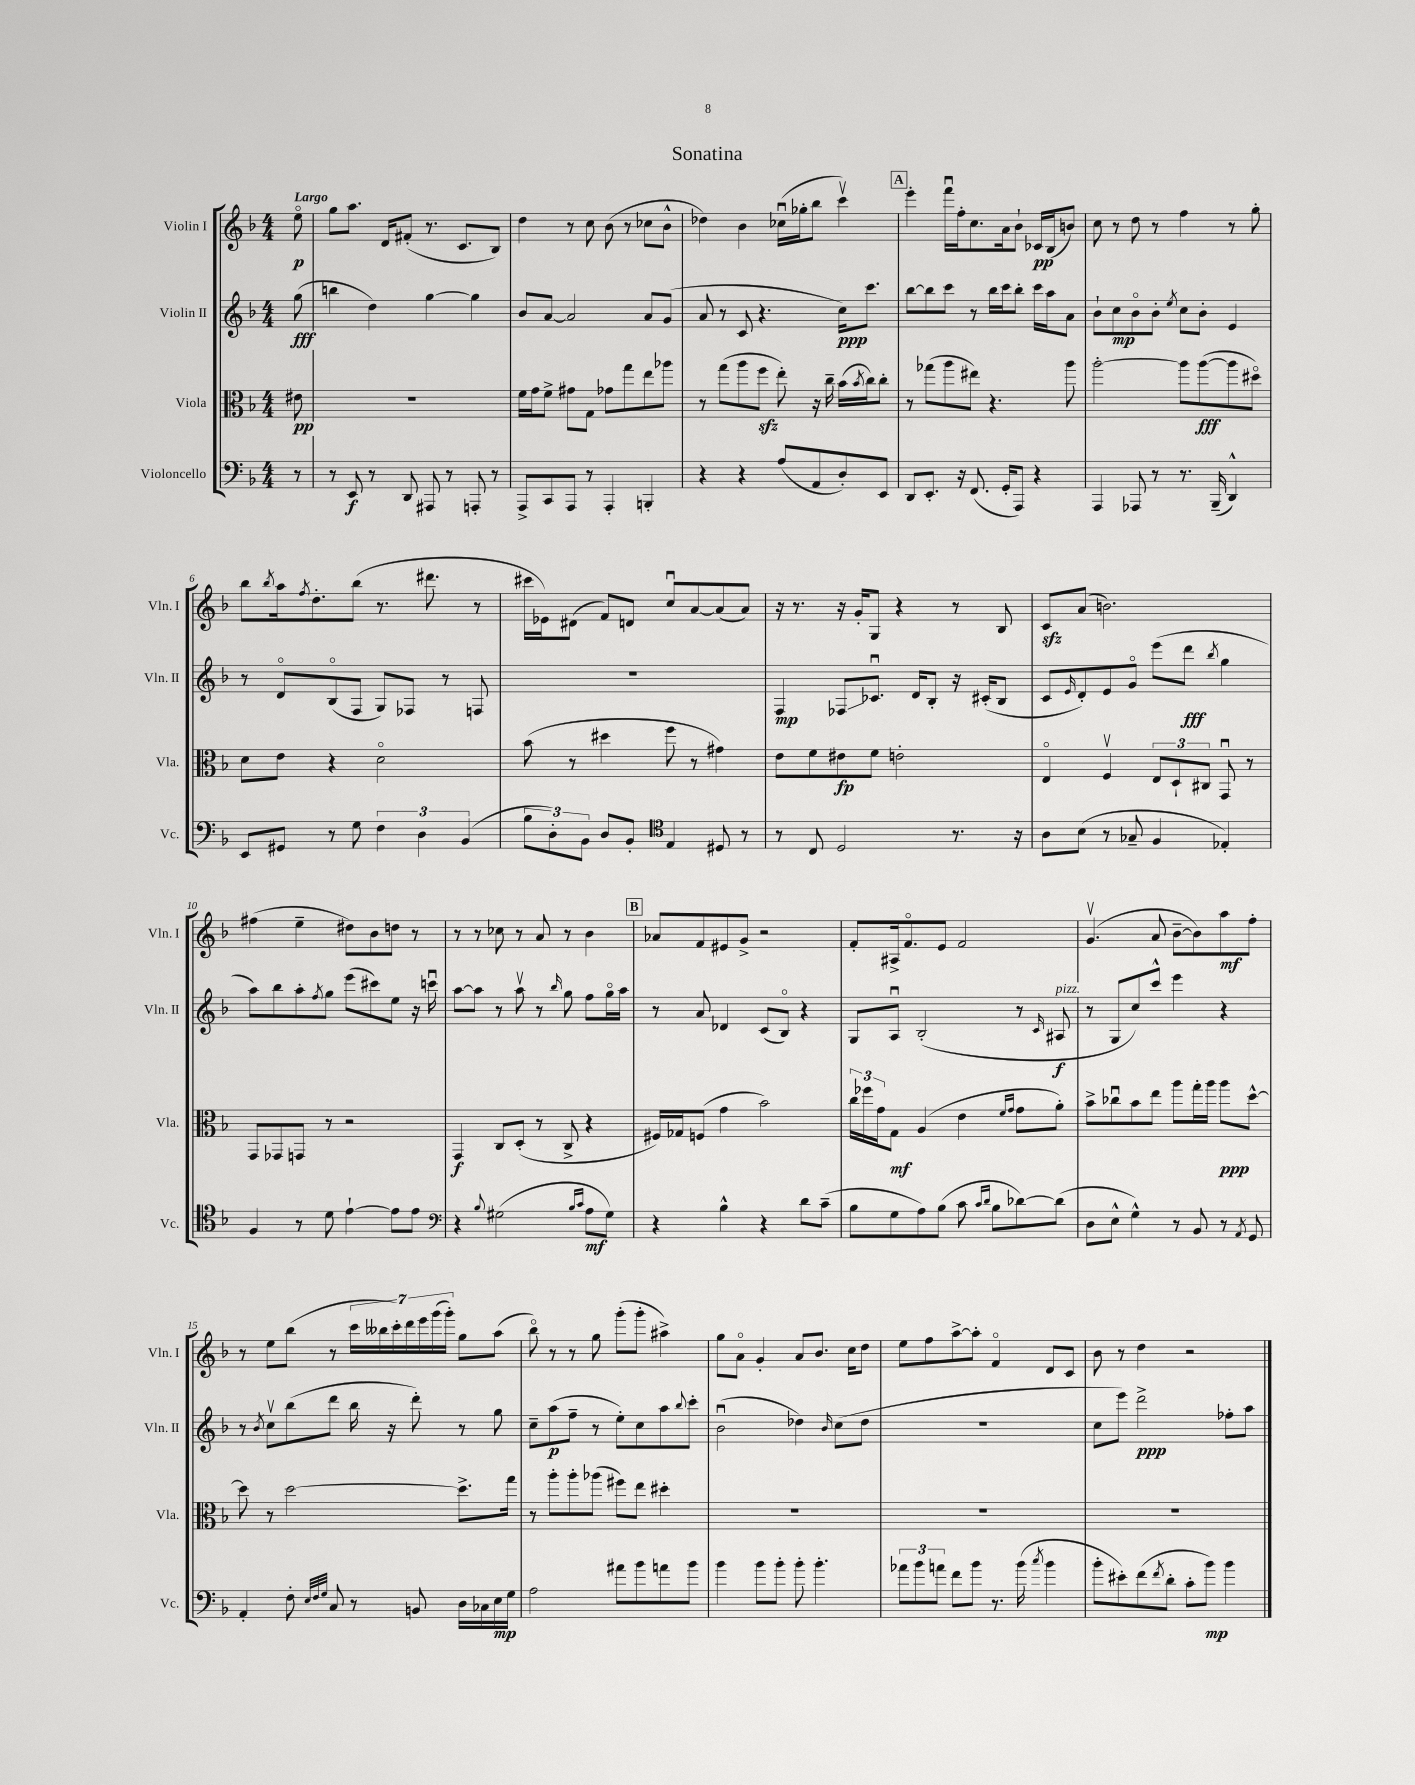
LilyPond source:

\header { title = "Sonatina" }
<<
\new StaffGroup <<
\new Staff = "s0" \with { instrumentName = "Violin I" shortInstrumentName = "Vln. I" } {
    \clef treble \key f \major \numericTimeSignature \time 4/4 \partial 8 \tempo "Largo"
    e''8\flageolet\p |
    g''8 a''8. d'16 fis'8-.( r8. c'8. bes8) |
    d''4 r8 c''8 bes'8( r8 ces''8 bes'8-^ |
    des''4) bes'4 ces''16\downbow( ges''16-. bes''8 c'''4\upbow) |
    \mark \markup { \box "A" } e'''4-. f'''16\downbow f''16-. c''8. a'16 bes'8-! ces'16\pp bes16( b'8) |
    c''8 r8 d''8 r8 f''4 r8 g''8-. |
    bes''8 \acciaccatura { bes''8 } a''16 \acciaccatura { f''8 } d''8.-. bes''8( r8. dis'''8. r8 |
    cis'''16 ees'16) dis'8( f'8) d'8 c''8\downbow a'8~ a'8( a'8) |
    r16 r8. r16 g'16-. g8 r4 r8 bes8 |
    c'8\sfz a'8( b'2.) |
    fis''4( e''4-- dis''8) bes'8 d''8 r8 |
    r8 r8 ces''8 r8 a'8 r8 bes'4 |
    \mark \markup { \box "B" } aes'8 f'8 eis'8 g'8-> r2 |
    f'8-. ais16-> f'8.\flageolet e'8 f'2 |
    g'4.\upbow( a'8 bes'8~-- bes'8) a''8\mf f''8-. |
    r8 e''8 bes''8( r8 \tuplet 7/4 { c'''16 beses''16 c'''16-.) d'''16 e'''16 g'''16( g'''16-.) } g''8 a''8( |
    bes''8\flageolet) r8 r8 g''8 g'''8-.( g'''8-. ais''4->) |
    g''8 a'8\flageolet g'4-. a'8 bes'8. c''16 d''8 |
    e''8 f''8 a''8~-> a''8-. f'4\flageolet d'8 c'8 |
    bes'8 r8 d''4 r2 \bar "|." |
}
\new Staff = "s1" \with { instrumentName = "Violin II" shortInstrumentName = "Vln. II" } {
    \clef treble \key f \major \numericTimeSignature \time 4/4 \partial 8
    g''8\fff( |
    b''4 d''4) g''4~ g''4 |
    bes'8 a'8~ a'2 a'8 g'8( |
    a'8 r8 c'8 r4. c''16\ppp) c'''8. |
    \mark \markup { \box "A" } bes''8~ bes''8 c'''8 r8 bes''16 c'''16 bes''8-. c'''16 a''16 a'8 |
    bes'8-! c''8\mp bes'8\flageolet bes'8-. \acciaccatura { e''8 } c''8 bes'8-. e'4 |
    r8 d'8\flageolet bes8\flageolet( f8 g8) fes8 r8 f8 |
    R1 |
    f4\mp fes8\glissando ces'8.\downbow d'16 bes8-. r16 cis'16-.( bes8 |
    c'8 \grace { e'16 } d'8-.) e'8 g'8\flageolet e'''8( d'''8\fff \acciaccatura { bes''8 } g''4 |
    a''8) bes''8 a''8-. \acciaccatura { f''8 } g''8 e'''8( cis'''8) e''8 r16 c'''16\downbow |
    a''8~ a''8 r8 a''8\upbow r8 \grace { bes''16 } g''8 f''8 g''16\flageolet a''16 |
    \mark \markup { \box "B" } r8 a'8 des'4 c'8( bes8\flageolet) r4 |
    g8 a8\downbow bes2-.( r8 \grace { c'16 } ais8\f^\markup { \italic "pizz." } |
    r8 g8 c''8) c'''8-^ e'''4 r4 |
    r8 \acciaccatura { bes'8 } c''8\upbow bes''8( d'''8 bes''16 r16 d'''8-.) r8 g''8 |
    c''8-- a''8\p( f''8-- r8 e''8-.) c''8 a''8 \appoggiatura { bes''8 } c'''8-. |
    bes'2\downbow( des''4) \grace { bes'16 } c''8( des''8 |
    R1 |
    c''8 e'''8) d'''2->\ppp fes''8-. a''8 \bar "|." |
}
\new Staff = "s2" \with { instrumentName = "Viola" shortInstrumentName = "Vla." } {
    \clef alto \key f \major \numericTimeSignature \time 4/4 \partial 8
    eis'8\pp |
    R1 |
    f'16 g'16 f'8-> gis'8 g8 ges'8 g''8 e''8 aes''8 |
    r8 g''8( a''8 f''8\sfz e''8-.) r16 c''16-- bes'16( \acciaccatura { bes'8 } c''16) c''8-. |
    \mark \markup { \box "A" } r8 ges''8( a''8 eis''8) r4. a''8 |
    a''2~-. a''8 a''8~\fff( a''8 dis''8\flageolet) |
    d'8 e'8 r4 d'2\flageolet |
    bes'8( r8 dis''4 f''8 r8 gis'4) |
    e'8 f'8 eis'8\fp f'8 e'2-. |
    e4\flageolet f4\upbow \tuplet 3/2 { e8 d8-! cis8 } g,8\downbow r8 |
    g,8 ges,8 g,8 r8 r2 |
    g,4\f c8 d8-.( r8 c8-> r4 |
    \mark \markup { \box "B" } fis16) ges16 f8( g'4 bes'2) |
    \tuplet 3/2 { c''16 fes''16 g'16 } g8\mf a4( e'4 \grace { f'16 g'16 } g'8 a'8-.) |
    bes'8-> ces''8\downbow bes'8 e''8 a''8 g''16-. a''16 a''8\ppp d''8~-^ |
    d''8 r8 d''2~ d''8.-> g''16 |
    r8 a''8-. a''8-. aes''8( fis''8) e''8 dis''4-. |
    R1 |
    R1 |
    R1 \bar "|." |
}
\new Staff = "s3" \with { instrumentName = "Violoncello" shortInstrumentName = "Vc." } {
    \clef bass \key f \major \numericTimeSignature \time 4/4 \partial 8
    r8 |
    r8 e,8\f r8 d,8 ais,,8 r8 a,,8-. r8 |
    a,,8-> c,8 a,,8 r8 a,,4-. b,,4-. |
    r4 r4 a8( a,8 d8-.) e,8 |
    \mark \markup { \box "A" } d,8 e,8.-. r16 f,8.( g,16-. a,,8) r4 |
    a,,4 aes,,8 r8 r8. bes,,16--( d,4-^) |
    e,8 gis,8 r8 g8 \tuplet 3/2 { f4 d4 bes,4( } |
    \tuplet 3/2 { bes8 d8-.) bes,8 } d8 bes,8-. \clef tenor e4 dis8 r8 |
    r8 c8 d2 r8. r16 |
    a8 bes8( r8 ges8-- f4 ees4-.) |
    f4 r8 d'8 e'4~-! e'8 e'8 |
    \clef bass r4 \appoggiatura { bes8 } gis2( \grace { bes16 c'16 } a8\mf gis8) |
    \mark \markup { \box "B" } r4 bes4-^ r4 d'8 c'8--( |
    bes8 g8 a8) bes8( c'8 \grace { c'16 d'16 } bes8 des'8~) des'8( |
    d8 e8-^ g4-^) r8 bes,8 r8 \acciaccatura { a,8 } g,8 |
    a,4-. f8-. \grace { e32 f32 g32 } c8 r8 b,8 d16 ces16 e16\mp g16 |
    a2 ais'8 bes'8 a'8 bes'8 |
    bes'4 bes'8 bes'8-. bes'8-. bes'4.-. |
    \tuplet 3/2 { aes'8 bes'8 a'8 } f'8 bes'8 r8. bes'16( \acciaccatura { c''8 } bes'4 |
    bes'8-. eis'8-.) f'8( \acciaccatura { f'8 } d'8-. c'8-. bes'8\mp) bes'4 \bar "|." |
}
>>
>>
